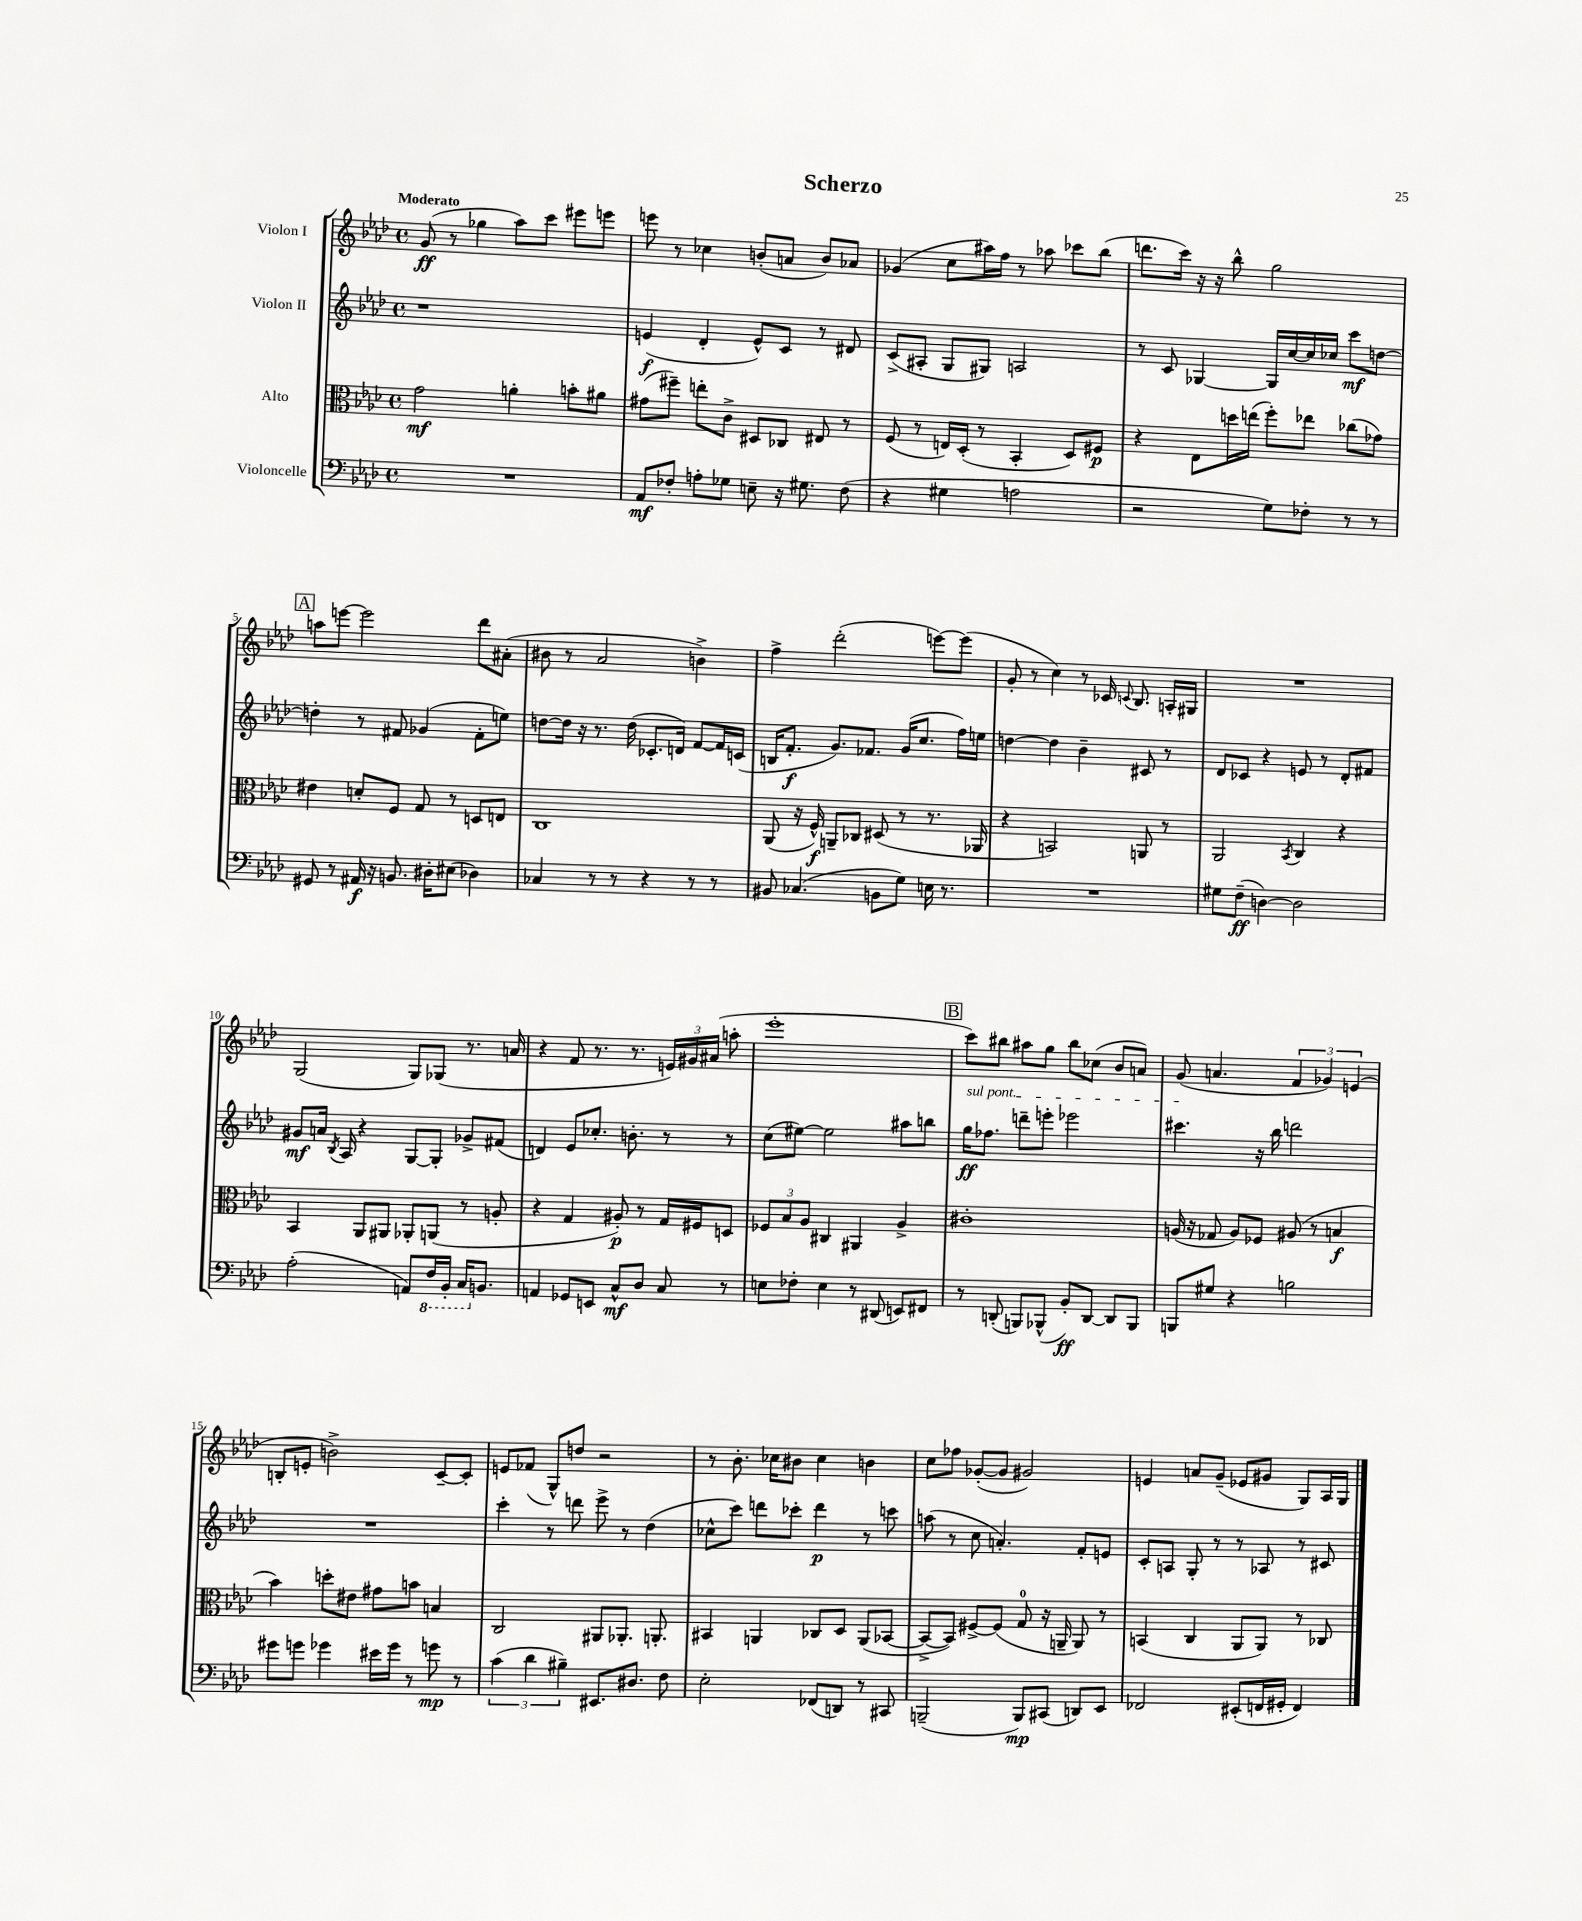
\header { title = "Scherzo" }
<<
\new StaffGroup <<
\new Staff = "s0" \with { instrumentName = "Violon I" } {
    \clef treble \key aes \major \defaultTimeSignature \time 4/4 \tempo "Moderato"
    \autoBeamOff g'8\ff( r8 ges''4 aes''8[) c'''8] eis'''8[ e'''8] |
    e'''8 r8 ces''4 b'8[-.( a'8] b'8[) aes'8] |
    ges'4( c''8[ ais''16) f''16] r8 aes''8 ces'''8[ bes''8]( |
    d'''8.[ c'''16]) r16 r16 bes''8-^ g''2 |
    \mark \markup { \box "A" } a''8[ e'''8]~ e'''2 des'''8[ ais'8]-.( |
    bis'8 r8 aes'2 b'4->) |
    f''4-> des'''2-.( e'''8[~) e'''8]( |
    g'8-. r8 c''4) r8 ces'16 \appoggiatura { c'8 } bes8. a16[-. gis16] |
    R1 |
    g2( g8[) ges8]( r8. a'16 |
    r4 f'8 r8. r8. \tuplet 3/2 { e'16[) gis'16 ais'16]( } a''8-. |
    ees'''1-. |
    \mark \markup { \box "B" } c'''8[) bis''8] ais''8[ g''8] bis''8[ ces''8]( bes'8[ a'8]) |
    g'8( a'4. \tuplet 3/2 { f'4 ges'4) e'4( } |
    b8[-. e'8]-. b'2->) c'8[~-- c'8]-. |
    e'8[ fes'8]( g8[-^) d''8] r2 |
    r8 bes'8.-. ces''16[ bis'8] ces''4 b'4 |
    c''8[ fes''8] ges'8[~-.( ges'8] gis'2) |
    e'4 a'8[ g'8]--( ees'8[ gis'8] g8[) aes16 g16] \bar "|." |
}
\new Staff = "s1" \with { instrumentName = "Violon II" } {
    \clef treble \key aes \major \defaultTimeSignature \time 4/4
    \autoBeamOff r1 |
    e'4\f( des'4-. e'8[-^) c'8] r8 dis'8 |
    c'8[->( ais8]-. g8[ gis8]) a2 |
    r8 c'8 ges4~ ges16[ c''16~ c''16 ces''16] c'''8[\mf d''8]~ |
    \mark \markup { \box "A" } d''4-. r8 fis'8 ges'4( fis'8[-. e''8]) |
    d''8[~ d''16] r16 r8. d''16( ces'8.[-. d'16]) f'8[~ f'16 c'16]( |
    b16[ f'8.]-.\f g'8.[) fes'8.] g'16[( c''8.] f''16[) e''16] |
    d''4~ d''4 bes'4-- cis'8 r8 |
    des'8[ ces'8] r4 e'8 r8 des'8[-. fis'8] |
    gis'8[\mf a'16] \acciaccatura { bes8 } aes16 r4 g8[~ g8]-. ges'8[-> fis'8]( |
    d'4) ees'8[ ces''8.]-. b'8.-. r8 r8 |
    c''8[( eis''8]~) eis''2 ais''8[ b''8] |
    \mark \markup { \box "B" } \once \override TextSpanner.bound-details.left.text = \markup { \italic "sul pont." } g''16[\ff\startTextSpan fes''8.] d'''8[-- e'''8]-. ees'''2 |
    cis'''4.\stopTextSpan r16 bes''16 d'''2 |
    R1 |
    c'''4-. r8 d'''8 ees'''8-> r8 des''4( |
    ces''8[-^ c'''8]) d'''8[ ces'''8]-. d'''4\p r8 c'''8 |
    a''8( r8 c''8 a'4.-.) f'8[-. e'8] |
    c'8[-. a8] g8-. r8 r8 aes8 r8 cis'8 \bar "|." |
}
\new Staff = "s2" \with { instrumentName = "Alto" } {
    \clef alto \key aes \major \defaultTimeSignature \time 4/4
    \autoBeamOff g'2\mf a'4-. b'8[-. ais'8] |
    gis'8[( fis''8]--) e''8[-. c'8]-> dis8[ ces8] eis8 r8 |
    f8( r8 e16[) des16]-.( r8 bes,4-. des8[) fis8]\p |
    r4 ees8[ d''16 e''16]( f''8[-.) ees''8] ces''8[( ges'8]) |
    \mark \markup { \box "A" } eis'4 d'8[-. f8] g8 r8 d8[ e8] |
    c1 |
    aes,8( r16 f16-^\f) a,8[-- ces8] dis8( r8 r8. aes,16 |
    r4 b,2) a,8 r8 |
    aes,2 \acciaccatura { bes,8 } c4 r4 |
    bes,4 aes,8[ ais,8] aes,8[-. a,8]( r8 a8-. |
    r4 g4 ais8-.\p) r8 g16[ fis16 d8] |
    \tuplet 3/2 { fes8[ bes8 aes8] } cis4 ais,4 aes4-> |
    \mark \markup { \box "B" } cis'1-. |
    a16( r16 ges8 a8[) fes8] ais8( r8 b4\f |
    bes'4) d''8[-. eis'8] gis'8[ b'8] b4 |
    c2 ais,8[ aes,8.]-. a,8.-. |
    bis,4 a,4 ces8[ des8] a,8[( bes,8]~ |
    bes,8[~-> bes,8]) fis8[~-> fis8]( g8-0 r16 a,16-- a,8) r8 |
    b,4( c4 aes,8[ aes,8]) r8 ces8 \bar "|." |
}
\new Staff = "s3" \with { instrumentName = "Violoncelle" } {
    \clef bass \key aes \major \defaultTimeSignature \time 4/4
    \autoBeamOff R1 |
    aes,8[\mf fes8]-. a8[-. ges8] e8-- r16 gis8. fes8( |
    r4 gis4 a2 |
    r2 g8[) fes8]-. r8 r8 |
    \mark \markup { \box "A" } gis,8 r8 ais,16\f r16 b,8. dis16[-. eis8]( des4) |
    ces4 r8 r8 r4 r8 r8 |
    bis,8 ces4.( b,8[ g8]) e16 r8. |
    R1 |
    gis8[ f8]--\ff( d4~) d2 |
    aes2-.( a,8[) \ottava #-1 f,16 bes,,16]-. c,16[ \ottava #0 b,8.] |
    a,4 ges,8[ e,8] c8[-^\mf des8] c8 r8 |
    e8[ fes8]-. e4 r8 dis,8( e,8[) fis,8] |
    \mark \markup { \box "B" } r8 d,8-.( b,,8[) bes,,8]-^( bes,8[-.\ff) d,8]~ d,8[ bes,,8] |
    b,,8[ gis8] r4 b2 |
    gis'8[ g'8] ges'4 eis'16[ ges'16] r8 g'8\mp r8 |
    \tuplet 3/2 { c'4( des'4 bis4--) } eis,8.[ dis8.] f8 |
    ees2-. fes,8[( d,8]) r8 cis,8 |
    b,,2--( b,,8[\mp) cis,8]( d,8[) ees,8] |
    fes,2 eis,8[-.( f,16 gis,16]-. f,4) \bar "|." |
}
>>
>>
